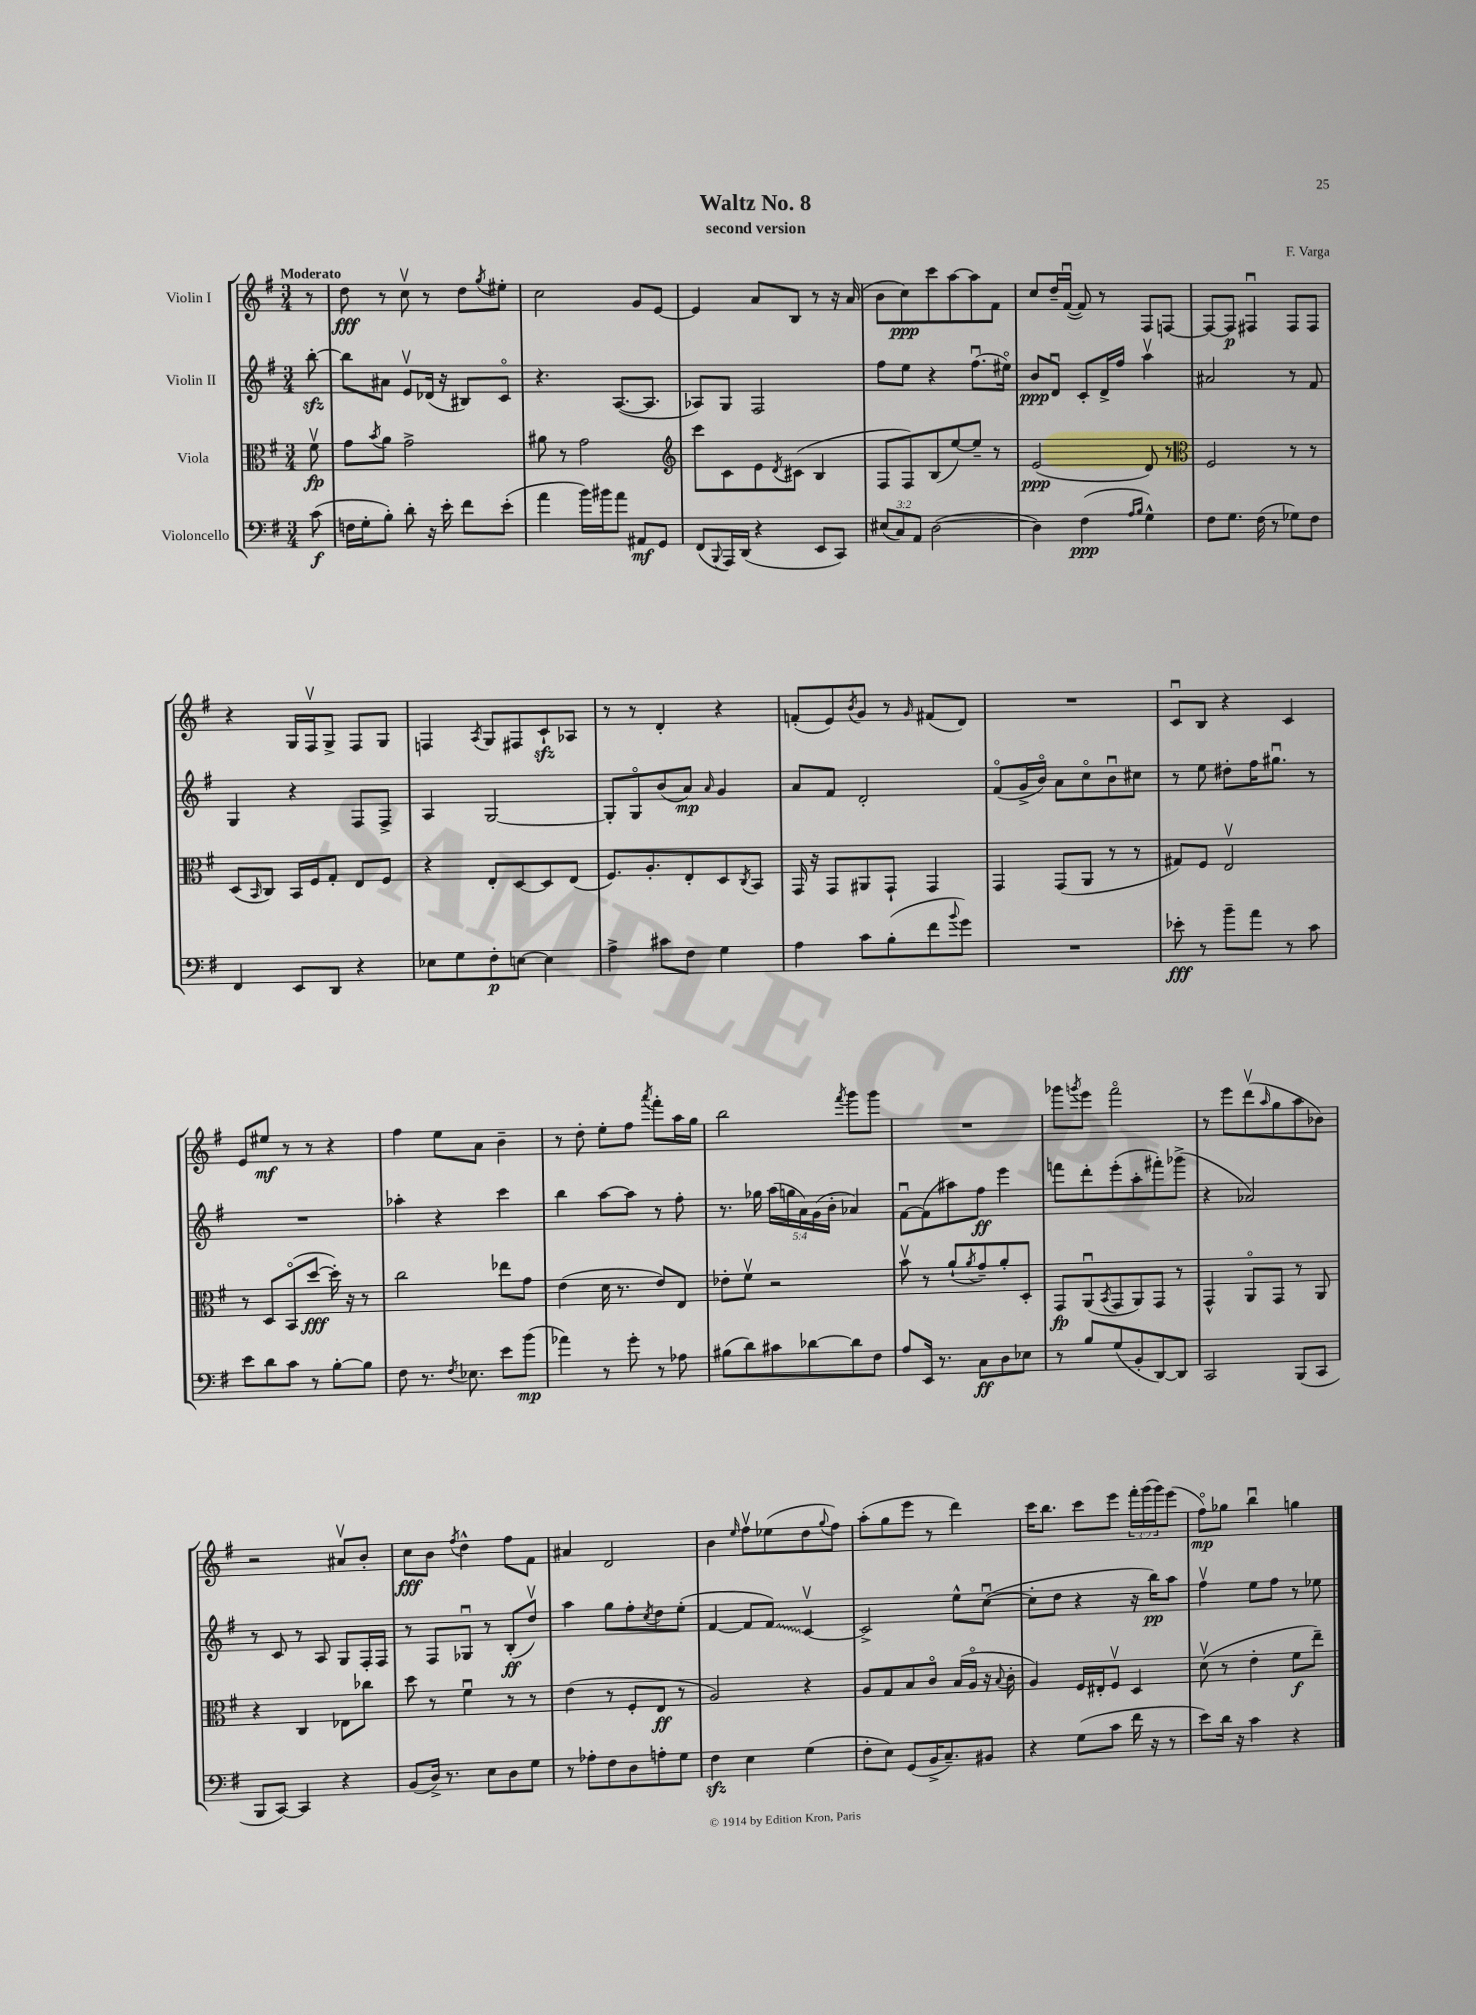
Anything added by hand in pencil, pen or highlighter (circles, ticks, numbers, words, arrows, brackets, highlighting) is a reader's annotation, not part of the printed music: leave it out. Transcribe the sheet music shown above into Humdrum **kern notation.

**kern	**kern	**kern	**kern
*staff4	*staff3	*staff2	*staff1
*clefF4	*clefC3	*clefG2	*clefG2
*k[f#]	*k[f#]	*k[f#]	*k[f#]
*M3/4	*M3/4	*M3/4	*M3/4
(8c	8f#v	[8bb'	8r
=	=	=	=
16F	8g	8bb]	8dd
16G'	.	.	.
.	8qb	.	.
8B')	8a	8a#	8r
8d'	2g^	8ev	8ccv
16r	.	(16d-	8r
16e'	.	16r	.
8f#	.	8B#)	8dd
.	.	.	8qgg
(8e'	.	8co	8ee#'
=	=	=	=
4a	8a#	4.r	2cc
.	8r	.	.
16b)	2g	.	.
16b#	.	.	.
8a	.	([8.A	.
8AA#	.	.	8g
.	.	8.A]	.
8GG	.	.	[8e
=	=	=	=
*	*clefG2	*	*
(8FF#	8ccc	8A-)	4e]
8qqBBB	.	.	.
16AAA)	8c	8G	.
(16DD	.	.	.
4r	8e	2F#	8a
.	8qd	.	.
.	(8c#	.	8B
8EE	4B	.	8r
8CC)	.	.	16r
.	.	.	(16a
=	=	=	=
(12E#	8F#	8ff#	8b
12C)	.	.	.
.	8F#)	8ee	8cc)
12AA	.	.	.
([2D	(8B	4r	8ccc
.	[8ee)	.	[8aa
.	8ee~]	(8.ff#u	8aa]
.	8r	.	8f#
.	.	16ee#o)	.
=	=	=	=
4D])	(2e	8b	8cc
.	.	8du	16dd~
.	.	.	([16f#u
(4F#	.	8c'	8f#])
.	.	16d^	8r
.	.	16ff#	.
16qqA	.	.	.
16qqB	.	.	.
4G^^)	8d)	4aav	8F#
.	8r	.	[8F
=	=	=	=
*	*clefC3	*	*
8F#	2F#	2a#	8F_
8.G	.	.	8F]
.	.	.	4F#u
(16F#	.	.	.
8r	.	.	.
8G-)	8r	8r	8F#
8F#	8r	8f#	8F#
=	=	=	=
4FF#	(8D	4G	4r
.	16qqBB	.	.
.	8C)	.	.
8EE	16BB	4r	16G
.	16F#	.	16F#v
8DD	8G'	.	8G^
4r	8E	8F#	8F#
.	8F#	8F#^	8G
=	=	=	=
8E-	4r	4A	4F
8G	.	.	.
.	.	.	8qA
8F#'	8E'	[2G	8G
[8E	[8D	.	8F#
4E]	8D]	.	8c`
.	(8E	.	8A-
=	=	=	=
4A^	8.F#)	8G']	8r
.	.	8Go	8r
.	8.A'	.	.
8c#	.	(8b	4d'
8F#	8E'	8a)	.
.	.	16qqa	.
4G	8D	4g	4r
.	8qC	.	.
.	8BB	.	.
=	=	=	=
4A	16GG	8a	(8f'
.	16r	.	.
.	8GG	8f#	8e)
.	.	.	8qb
8c	8AA#	2d'	8g
(8B'	8GG`	.	8r
.	.	.	16qqg
8f#	4GG	.	(8f#
8qqb	.	.	.
8g)	.	.	8d)
=	=	=	=
2.r	4GG	(8f#o	2.r
.	.	16g^	.
.	.	16bo)	.
.	(8GG	8a	.
.	8AA	8cco	.
.	8r	8bu	.
.	8r	8cc#	.
=	=	=	=
8e-'	8G#)	8r	8cu
8r	8F#	8ee	8B
8b~	2Ev	8dd#'	4r
8a	.	16ff#	.
.	.	8.gg#u	.
8r	.	.	4c
8c	.	8r	.
=	=	=	=
8e	8r	2.r	8e
8d	8D	.	8ee#
8c	(8BBo	.	8r
8r	[8dd	.	8r
[8B'	16dd'])	.	4r
.	16r	.	.
8B]	8r	.	.
=	=	=	=
8F#	2cc	4aa-'	4ff#
8.r	.	.	.
.	.	4r	8ee
8qF#	.	.	.
8.E-	.	.	.
.	.	.	8a
8e	8ee-	4ccc	4b~
(8b	8g	.	.
=	=	=	=
4a-)	(4e	4bb	8r
.	.	.	8dd'
8r	16d	[8aa	8ee'
.	8.r	.	.
8g'	.	8aa]	8ff#
.	.	.	8qaaa
8r	8e)	8r	8fff#'
8A-	8E	8ff#'	16aa
.	.	.	16gg
=	=	=	=
(8B#	8e-'	8.r	2bb
8d)	8f#v	.	.
.	.	16gg-	.
8c#	2r	(20aa	.
.	.	20gg	.
.	.	20a)	.
[8d-	.	.	.
.	.	(20g	.
.	.	20b'	.
.	.	.	8qfff#
8d-]	.	4a-)	8ggg
8F#	.	.	8ggg
=	=	=	=
8A	8bv	[8f#u	2.r
16EE	8r	(8f#]	.
8.r	.	.	.
.	(8a`	8aa#)	.
.	8qa	.	.
8C	8g~)	8ff#	.
8D	8a'	4eee	.
8E-	8D'	.	.
=	=	=	=
8r	8GG	8fff	8ggg-
.	.	.	8qggg
8B	(8AAu	8ddd'	8eee
.	8qBB	.	.
(8G	8GG	(8eee'	2fff#o
8BB'	8AA)	8aa'	.
[8DD)	8GG	8fff#')	.
8DD]	8r	(8ggg-^	.
=	=	=	=
2CC	4GG^^	4r	8r
.	.	.	8eee
.	8AAo	2a-)	(8dddv
.	.	.	16qqaa
.	8GG	.	8gg
(8BBB	8r	.	8aa
8CC	8AA	.	8b-)
=	=	=	=
8BBB	4r	8r	2r
[8CC)	.	8c	.
4CC]	4C	8r	.
.	.	8A	.
4r	8E-	8G	8a#v
.	8cc-	16F#'	8b'
.	.	16F#	.
=	=	=	=
(8BB	8dd	8r	8cc
16D^)	8r	8F#	8b
8.r	.	.	.
.	.	.	8qff#
.	4f#u	8G-u	4dd^^
8E	.	8r	.
8D	8r	(8B'	8ff#
8G	8r	8ddv)	8f#
=	=	=	=
8r	(4e	4aa	4a#
8A-'	.	.	.
8F#	8r	8gg	2d
8D	8F#'	8ff#'	.
.	.	8qcc	.
8A'	8E	8dd	.
8G	8r	(8ee'	.
=	=	=	=
4F#	2A)	[4f#	4b
.	.	.	16qqee
4E	.	8f#]	8ff#v
.	.	8f#)	(8ee-
(4G	4r	[4cv	8dd
.	.	.	8qqgg
.	.	.	8ff#)
=	=	=	=
8F#'	8A	2c^]	(8aa'
8E)	8G	.	8gg
(8GG	8B	.	8eee
16BB^	8co	.	8r
8.C~)	.	.	.
.	(16B	8ee^^	4ddd)
.	16Ao	.	.
8BB#	16r	([8ccu	.
.	8qqB	.	.
.	16c'	.	.
=	=	=	=
4r	4A)	8cc']	16ccc
.	.	.	8.bb
.	.	8dd	.
(8G	16F#	4r	8ccc
.	16E#'	.	.
8c	8F#v	.	8eee
16f#	4D	16r	24fff#'
.	.	.	(24ggg
16r	.	16bb)	.
.	.	.	24ggg)
8r	.	8aa	(8eee
=	=	=	=
8e)	(8dv	4ff#v	8ff#o)
16d	8r	.	8gg-
16r	.	.	.
4c	4e'	8ee	4bbu
.	.	8ff#	.
4r	8f#	8r	4gg
.	8ee~)	8ee-	.
==	==	==	==
*-	*-	*-	*-
